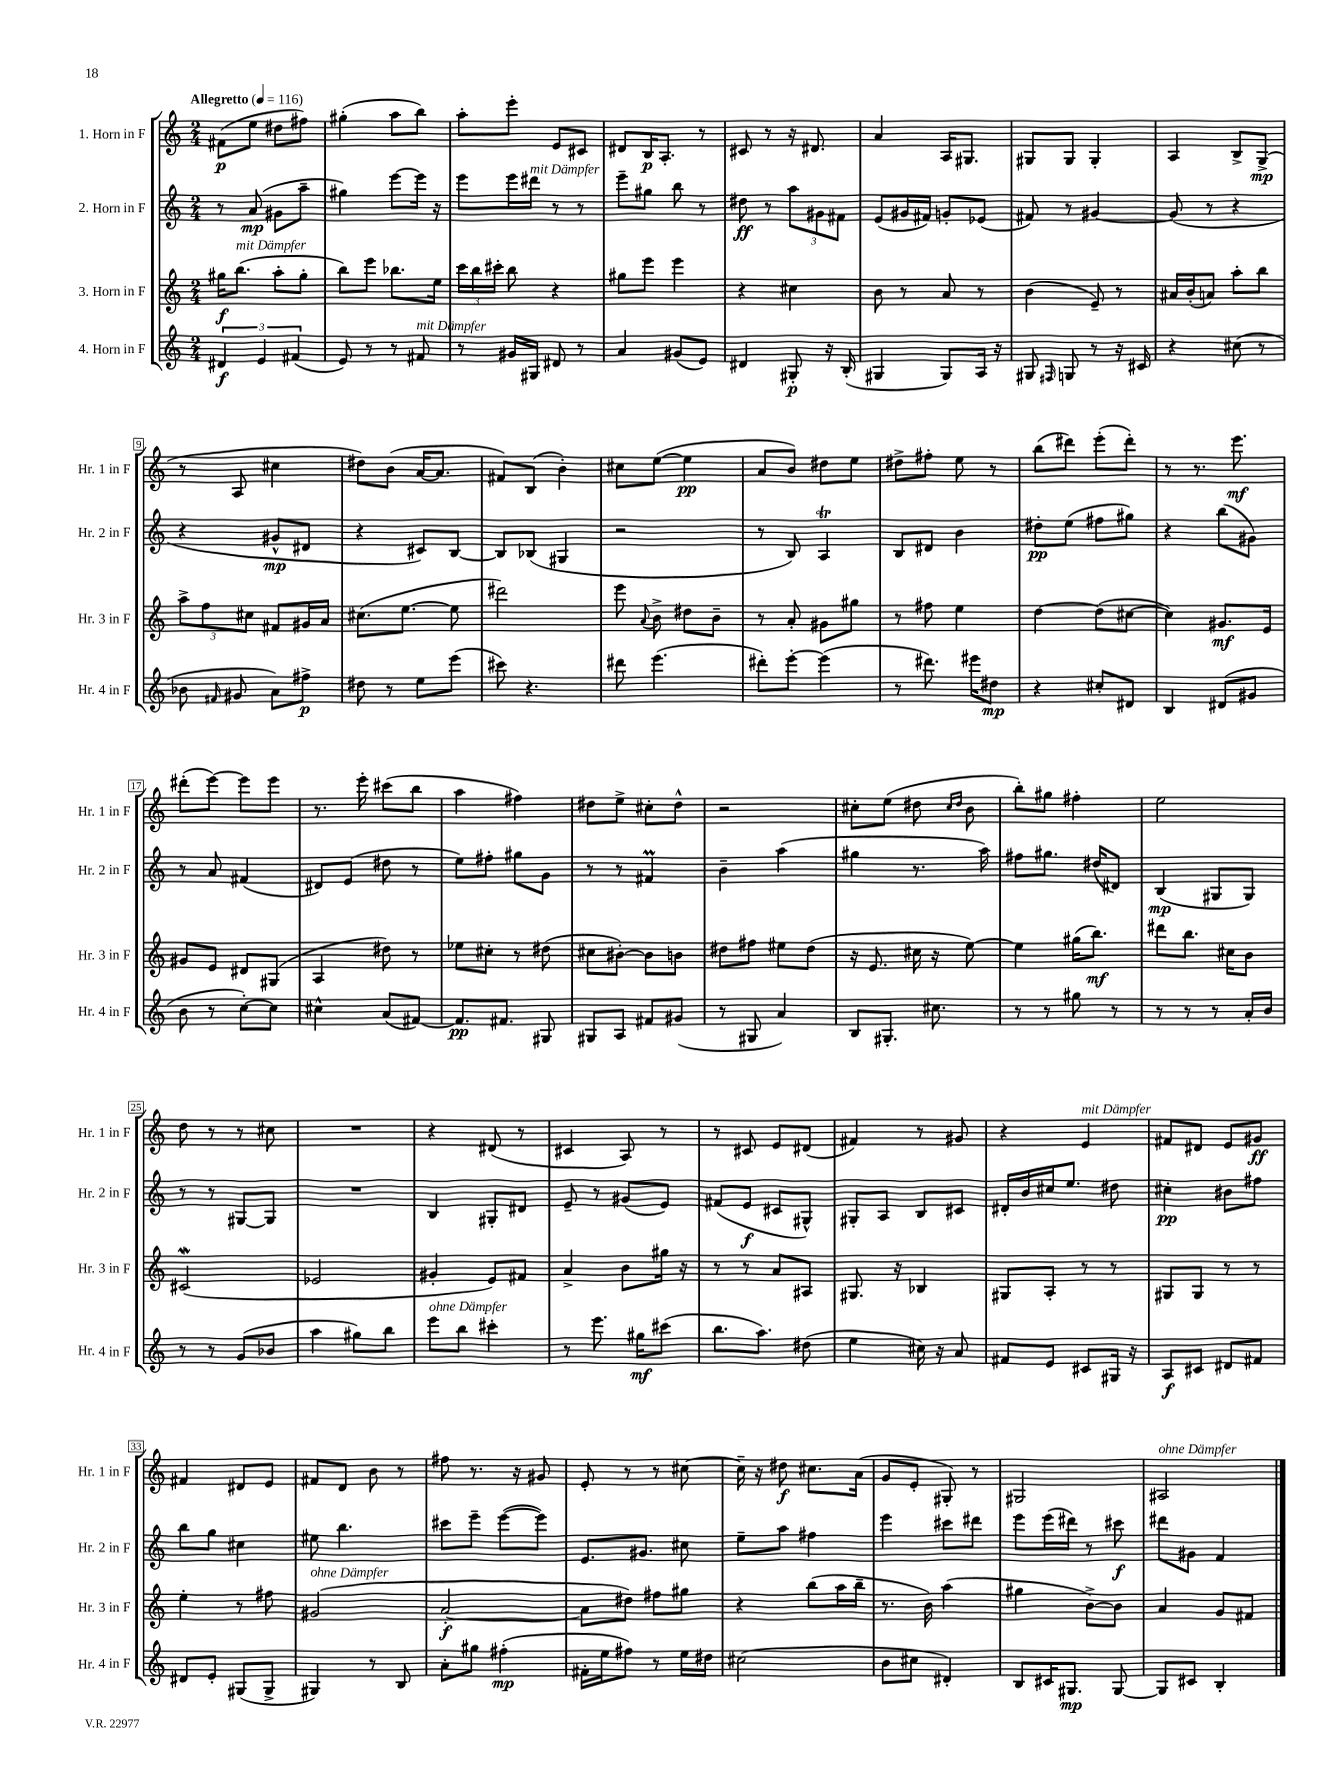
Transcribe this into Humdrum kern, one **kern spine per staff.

**kern	**kern	**kern	**kern
*staff4	*staff3	*staff2	*staff1
*clefG2	*clefG2	*clefG2	*clefG2
*k[]	*k[]	*k[]	*k[]
*M2/4	*M2/4	*M2/4	*M2/4
*MM116	*MM116	*MM116	*MM116
6d#/	16gg#\LK	8r	(8f#\L
.	(8.bb\J	.	.
.	.	(8a/	8ee\J
6e/	.	.	.
.	8aa'\L	8g#\L	8dd#\L
(6f#/	.	.	.
.	8gg#'\J	8aa~\J	8ff#\J)
=	=	=	=
8e/)	8bb\L)	4gg#\)	(4gg#'\
8r	8eee\J	.	.
8r	8.bb-\L	[8eee\L	8aa\L
8f#/	.	16eee\]Jk	8bb\J)
.	16ee\Jk	16r	.
=	=	=	=
8r	24ccc\LL	8eee\L	8aa'\L
.	24bb\	.	.
.	24ccc#'\JJ	.	.
16g#/LL	8bb\	16eee\L	8eee'\J
16G#/JJ	.	16ddd#\JJ	.
8d#/	4r	8r	8e/L
8r	.	8r	8c#/J
=	=	=	=
4a/	8gg#\L	8eee~\L	8d#/L
.	8eee\J	8gg#\J	16B/K
.	.	.	8.A'/J
(8g#/L	4eee\	8bb\	.
8e/J)	.	8r	8r
=	=	=	=
4d#/	4r	8dd#\	8c#/
.	.	8r	8r
8G#'/	4cc#\	12aa\L	16r
.	.	.	8.d#/
.	.	12g#\	.
16r	.	.	.
.	.	12f#\J	.
(16B'/	.	.	.
=	=	=	=
4G#/	8b\	(8e/L	4a/
.	8r	16g#/L	.
.	.	16f#/JJ)	.
8G#/L)	8a/	8g'/L	16A/LK
.	.	.	8.G#/J
16A/Jk	8r	(8e-/J	.
16r	.	.	.
=	=	=	=
8G#/	(4b\	8f#/)	8G#/L
16qqF#/	.	.	.
8G/	.	8r	8G#/J
8r	8e~/)	[4g#/	4G#'/
16r	8r	.	.
16c#/	.	.	.
=	=	=	=
4r	16a#/LL	(8g#/]	4A/
.	(16b'/J	.	.
.	8a/J)	8r	.
(8cc#\	8aa'\L	4r	8B^/L
8r	8bb\J	.	(8G^/J
=	=	=	=
8b-\	12aa^\L	4r	8r
.	12ff\	.	.
16qqf#/	.	.	.
8g#/	.	.	8A/
.	12cc#\J	.	.
8a\L)	8f#/L	8g#^^/L	4cc#\
8ff#^\J	16g#/L	8d#/J	.
.	16a/JJ	.	.
=	=	=	=
8dd#\	(8.cc#\L	4r	8dd#\L)
8r	.	.	(8b\J
.	[8.ee\J	.	.
8ee\L	.	8c#/L)	[16a/LK
.	.	.	8.a/]J
(8eee\J	8ee\]	[8B/J	.
=	=	=	=
8ccc#\)	2ddd#\)	8B/]L	8f#/L)
4.r	.	(8B-/J	(8B/J
.	.	4G#/	4b'\)
=	=	=	=
8ddd#\	8eee\	2r	8cc#\L
.	8qqa/	.	.
(4.eee\	8b^\	.	([8ee\J
.	8dd#\L	.	4ee\]
.	8b~\J	.	.
=	=	=	=
8ddd#'\L)	8r	8r	8a/L
[8eee'\J	8a'/	8B/)	8b/J)
(4eee\]	8g#\L	4A/	8dd#\L
.	8gg#\J	.	8ee\J
=	=	=	=
8r	8r	8B/L	8dd#^\L
8.ddd#\)	8ff#\	8d#/J	8ff#'\J
.	4ee\	4b\	8ee\
16eee#\LK	.	.	.
8dd#\J	.	.	8r
=	=	=	=
4r	[4dd\	8dd#'\L	(8bb\L
.	.	(8ee\J	8ddd#\J)
8cc#'/L	(8dd\]L	8ff#\L	(8eee'\L
8d#/J	[8cc#\J	8gg#\J)	8ddd#'\J)
=	=	=	=
4B/	4cc#\])	4r	8r
.	.	.	8.r
(8d#/L	8.g#/L	(8bb\L	.
.	.	.	8.eee\
8g#/J	.	8g#\J)	.
.	16e/Jk	.	.
=	=	=	=
8b\	8g#/L	8r	(8ddd#'\L
8r	8e/J	8a/	[8eee\J)
[8cc'\L)	8d#/L	(4f#/	8eee\]L
8cc\]J	(8G#/J	.	8eee\J
=	=	=	=
4cc#^^\	4A/	8d#/L)	8.r
.	.	(8e/J	.
.	.	.	16eee'\
(8a/L	8dd#\)	8dd#\	(8ccc#\L
[8f#/J)	8r	8r	8bb\J
=	=	=	=
8.f#/]L	8ee-\L	8ee\L)	4aa\
.	8cc#'\J	8ff#'\J	.
8.f#/J	.	.	.
.	8r	8gg#\L	4ff#\)
8G#/	(8dd#\	8g\J	.
=	=	=	=
8G#/L	8cc#\L	8r	8dd#\L
8A/J	[8b#'\J)	8r	8ee^\J
8f#/L	8b#\]L	4f#/	8cc#'\L
(8g#/J	8b\J	.	8dd#^^\J
=	=	=	=
8r	8dd#\L	4b~\	2r
8G#/	8ff#\J	.	.
4a/)	8ee#\L	(4aa\	.
.	(8dd#\J	.	.
=	=	=	=
8B/L	16r	4gg#\	8cc#'\L
.	8.e/	.	.
8.G#'/J	.	.	(8ee\J
.	16cc#\	8.r	8dd#\
8.cc#\	16r	.	.
.	.	.	16qqcc#/LL
.	.	.	16qqdd#/JJ
.	[8ee\)	.	8b\
.	.	16aa\)	.
=	=	=	=
8r	4ee\]	8ff#\L	8bb'\L)
8r	.	8.gg#\J	8gg#\J
8gg#\	(16gg#\LK	.	4ff#'\
.	8.bb\J)	(16dd#/LK	.
8r	.	8d#/J)	.
=	=	=	=
8r	8ddd#\L	(4B/	2ee\
8r	8.bb\J	.	.
8r	.	8G#/L	.
.	16cc#\LK	.	.
16a'/LL	8b\J	8G#/J)	.
16b/JJ	.	.	.
=	=	=	=
8r	(2c#/	8r	8dd\
8r	.	8r	8r
(8g/L	.	[8G#/L	8r
8b-/J	.	8G#/]J	8cc#\
=	=	=	=
4aa\	2e-/	2r	2r
8gg#\L)	.	.	.
8bb\J	.	.	.
=	=	=	=
8eee\L	4g#'/	4B/	4r
8bb\J	.	.	.
4ccc#'\	8e/L)	8G#'/L	(8d#/
.	8f#/J	8d#/J	8r
=	=	=	=
8r	4a^/	8e~/	4c#/
8.eee\	.	8r	.
.	8b\L	(8g#/L	8A/)
16gg#\LK	.	.	.
(8ccc#\J	16gg#\Jk	8e/J)	8r
.	16r	.	.
=	=	=	=
8.bb\L	8r	(8f#/L	8r
.	8r	8e/J	8c#/
8.aa\J)	.	.	.
.	8a/L	8c#/L	8e/L
(8dd#\	8A#/J	8G#^^/J)	(8d#/J
=	=	=	=
4ee\	8.G#/	8G#'/L	4f#/)
.	.	8A/J	.
.	16r	.	.
16cc#\)	4B-/	8B/L	8r
16r	.	.	.
8a/	.	8c#/J	8g#/
=	=	=	=
8f#/L	8G#/L	16d#'/LL	4r
.	.	16b/	.
8e/J	8A'/J	16cc#/J	.
.	.	8.ee/J	.
8c#/L	8r	.	4e/
16G#/Jk	8r	8dd#\	.
16r	.	.	.
=	=	=	=
8A/L	8G#/L	4cc#'\	8f#/L
8c#/J	8G#/J	.	8d#/J
8d#/L	8r	8b#\L	8e/L
8f#/J	8r	8ff#\J	8g#/J
=	=	=	=
8d#/L	4ee'\	8bb\L	4f#/
8e'/J	.	8gg\J	.
(8G#/L	8r	4cc#\	8d#/L
8G#^/J	8ff#\	.	8e/J
=	=	=	=
4G#/)	(2g#/	8ee#\	8f#/L
.	.	4.bb\	8d/J
8r	.	.	8b\
8B/	.	.	8r
=	=	=	=
8a'\L	[2a'/	8ccc#\L	8ff#\
8gg#\J	.	8eee~\J	8.r
(4ff#'\	.	([8eee\L	.
.	.	.	16r
.	.	8eee\]J)	8g#/
=	=	=	=
16f#'\LL	8a\]L	8.e/L	8e'/
16ee\J	.	.	.
8ff#\J)	8dd#\J)	.	8r
.	.	8.g#/J	.
8r	8ff#\L	.	8r
16ee\LL	8gg#\J	8cc#\	[8cc#\
16dd#\JJ	.	.	.
=	=	=	=
(2cc#\	4r	8ee~\L	16cc#~\]
.	.	.	16r
.	.	8aa\J	8dd#\
.	(8bb\L	4ff#\	8.cc#\L
.	16aa\L	.	.
.	16bb~\JJ	.	(16a\Jk
=	=	=	=
8b\L	8.r	4eee\	8g/L
8cc#\J	.	.	8e'/J
.	16b\)	.	.
4d#'/)	(4aa\	8ccc#\L	8G#'/)
.	.	8ddd#\J	8r
=	=	=	=
8B/L	4gg#\	8eee\L	2G#/
16c#/K	.	(16eee\L	.
8.G#/J	.	16ddd#\JJ)	.
.	[8b^\L)	8r	.
[8G#/	8b\]J	8ccc#\	.
=	=	=	=
8G#/]L	4a/	8ddd#\L	2A#/
8c#/J	.	8g#\J	.
4B'/	8g/L	4f/	.
.	8f#/J	.	.
==	==	==	==
*-	*-	*-	*-
